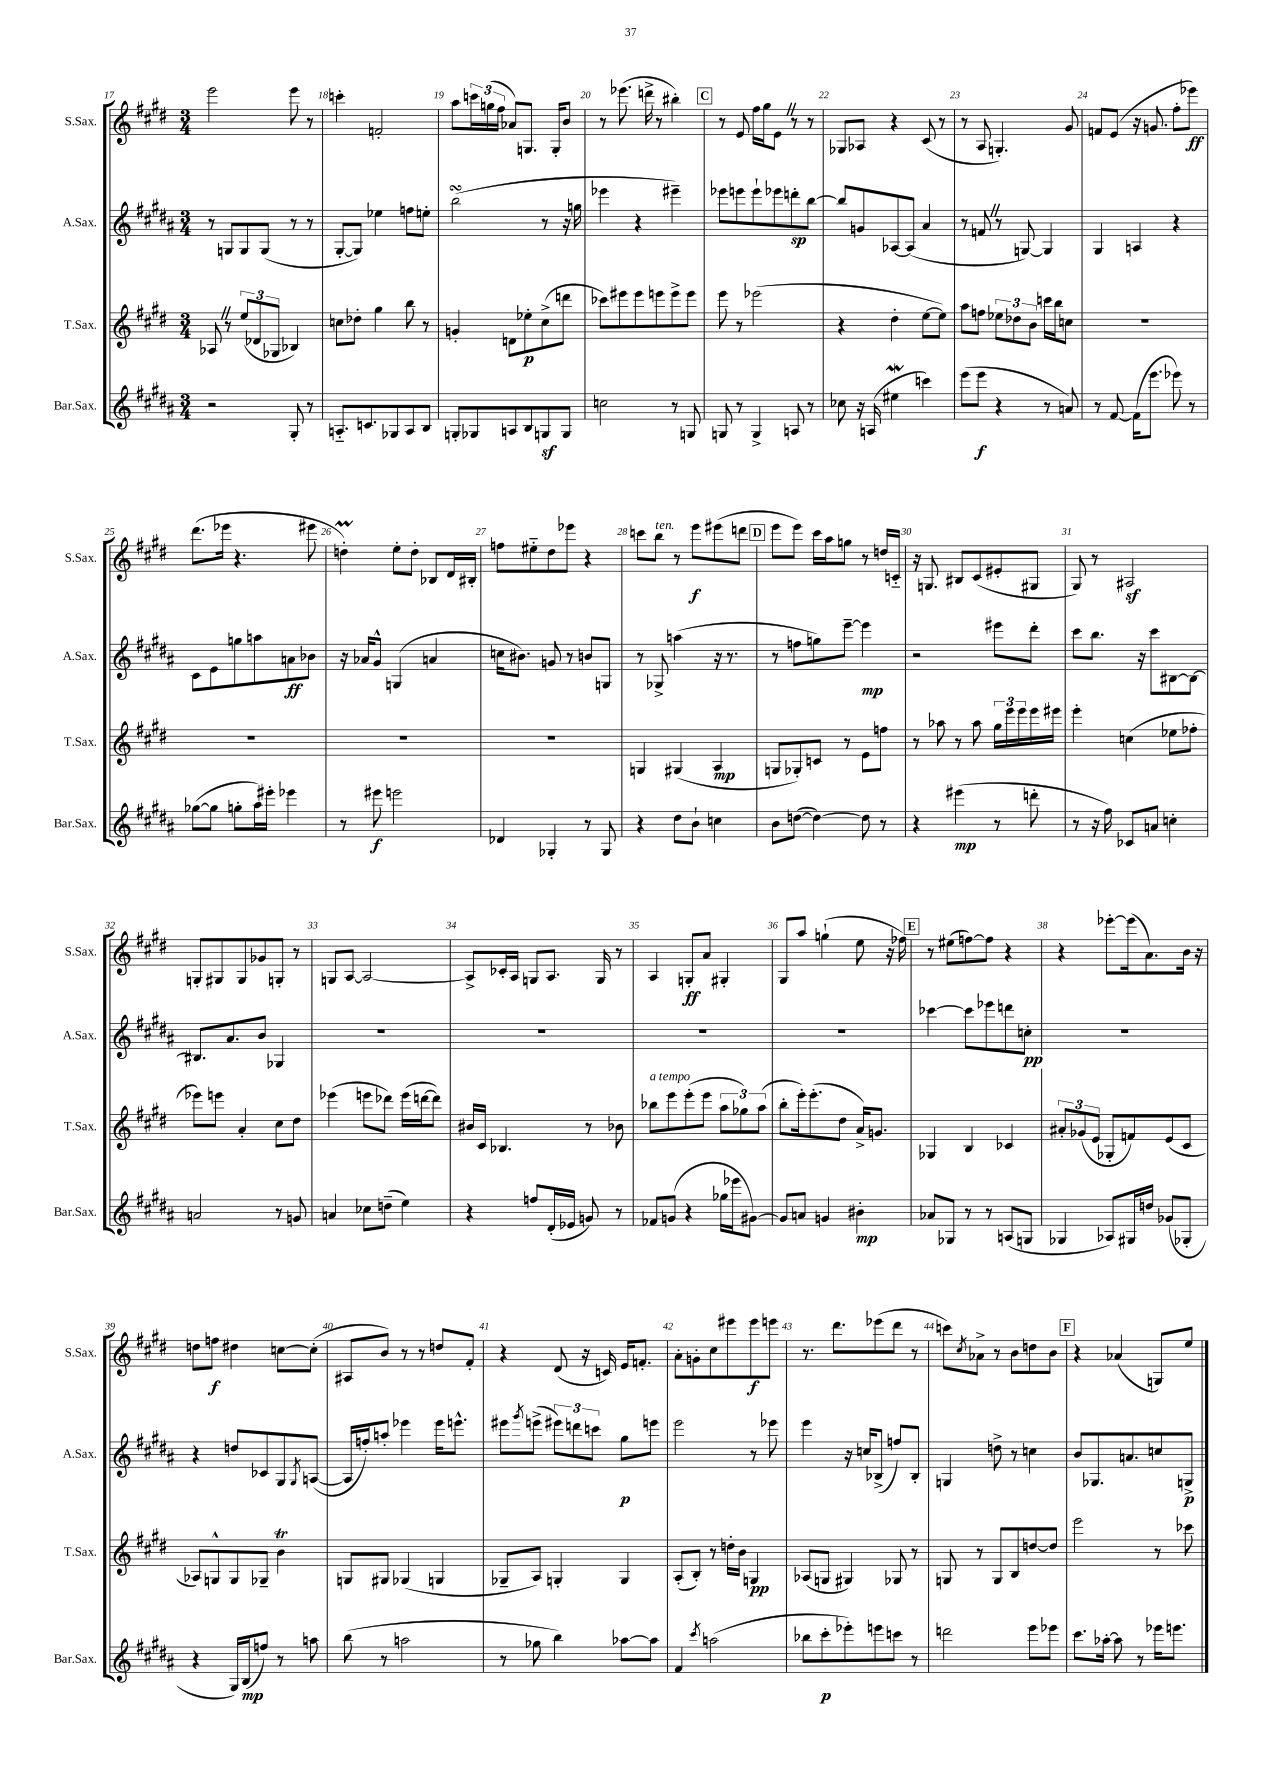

**kern	**kern	**kern	**kern
*staff4	*staff3	*staff2	*staff1
*clefG2	*clefG2	*clefG2	*clefG2
*k[f#c#g#d#a#]	*k[f#c#g#d#]	*k[f#c#g#d#a#]	*k[f#c#g#d#]
*M3/4	*M3/4	*M3/4	*M3/4
2r	8A-	8r	2eee
.	8r	8G	.
.	(12ee	8G	.
.	12d-	.	.
.	.	(8G	.
.	12G-	.	.
8G#'	4B-)	8r	8eee
8r	.	8r	8r
=	=	=	=
8.A'~	8cc	[8G#'	4ccc'
.	8dd-'	8G#])	.
8.c	.	.	.
.	4gg#	4ee-	2f'
8G-	.	.	.
8A	8bb	8ff	.
8B	8r	8ee'	.
=	=	=	=
8G'	4g'	(2bb	8aa
8G-	.	.	24ccc
.	.	.	(24gg
.	.	.	24ff#
8A	8d	.	8a-)
8B	8ee-'	.	8.G
8G	(8cc#^	8r	.
.	.	.	16G'
8G	8ddd	16r	8b
.	.	16gg	.
=	=	=	=
2cc	8ccc-)	4eee-	8r
.	8eee#	.	(8.eee-
.	8eee#	4r	.
.	.	.	16ddd^
.	8eee	.	8r
8r	8eee^	4eee#~)	4bb#')
8G	8eee	.	.
=	=	=	=
8G	8eee	8eee-	8r
8r	8r	8eee	8e
4G^	(2eee-	8eee`	16ff#
.	.	.	16gg#
.	.	8eee-	8e
8A	.	8ddd'	8r
8r	.	[8bb	8r
=	=	=	=
8cc-	4r	8bb]	8G-
16r	.	8g	8A-
(16A	.	.	.
4ee#	4dd#'	[8A-	4r
.	.	(8A-]	.
4ccc)	[8ee	4a#	(8c#
.	8ee])	.	8r
=	=	=	=
(8eee	8aa	8r	8r
8eee	8ff	8f	8A
4r	12ee-	8r	4.G')
.	12dd-	.	.
.	.	[8G)	.
.	12b	.	.
8r	16ccc	4G]	.
.	16bb	.	.
8a)	8cc	.	8g#
=	=	=	=
8r	2.r	4G#	8f
[8f#	.	.	(8e
(16f#]	.	4A	16r
8.eee	.	.	8.g
8eee-)	.	4r	8ff#'
8r	.	.	8eee-)
=	=	=	=
([8gg-	2.r	8c#	(8.ddd#
8gg-]	.	8e	.
.	.	.	16eee-
8gg'	.	8gg	4.r
16aa#)	.	8aa	.
16eee#'	.	.	.
4eee-	.	8a	.
.	.	8b-	8eee#
=	=	=	=
8r	2.r	16r	4dd')
.	.	16a-	.
8eee#	.	8g#^^	.
2eee	.	(4G	8ee'
.	.	.	8dd'
.	.	4a	8B-
.	.	.	16d#
.	.	.	16B#'
=	=	=	=
4d-	2.r	16cc	8ff
.	.	8.b#)	.
.	.	.	8ee#'~
4G-'	.	8g	8dd#
.	.	8r	8eee-
8r	.	8b	4r
8G-	.	8G	.
=	=	=	=
4r	4G	8r	8ccc
.	.	8G-^	8bb
8dd#	(4G#	(4aa	8r
8b`	.	.	8eee
4cc	4A	16r	(8eee#
.	.	8.r	.
.	.	.	8ddd
=	=	=	=
8b	8G	8r	8eee
([8dd	8G-')	8ff	8eee)
4dd_)	8c	8gg)	16ccc#
.	.	.	16aa
.	8r	[8eee~	8gg
8dd]	8e	4eee]	8r
8r	8ff	.	16dd
.	.	.	16c'~
=	=	=	=
4r	8r	2r	16r
.	.	.	8.G
.	8aa-	.	.
(4eee#	8r	.	8B#
.	8aa-	.	(8c#
8r	24gg#	8eee#	8e#'
.	24eee	.	.
.	24eee	.	.
8ddd'	16eee	8ddd#'	8G#
.	16eee#	.	.
=	=	=	=
8r	4eee'	8ccc#	8G#)
16r	.	8.bb	8r
16ff#)	.	.	.
8c-	(4cc	.	2A#
.	.	16r	.
8a	.	8ccc#	.
4cc'	8ee-	[8B#	.
.	8ff-'	8B#_	.
=	=	=	=
2a	8eee-)	8.B#]	8G'
.	8eee	.	8G#
.	.	8.a#	.
.	4a'	.	8G#
.	.	8b	8g-
8r	8cc#	4G-	8G'
8g	8dd#	.	8r
=	=	=	=
4a	(4eee-	2.r	8G
.	.	.	[8A
8cc-	8eee	.	2A_
(8dd~	8ddd-)	.	.
4ee)	(16eee	.	.
.	[16ddd	.	.
.	8ddd])	.	.
=	=	=	=
4r	16b#	2.r	8A^]
.	16c#	.	.
.	4.B-	.	16c-'
.	.	.	16A
8ff	.	.	8G
(16d#'	.	.	8.A
16e-	.	.	.
8g)	8r	.	.
.	.	.	16G
8r	8b-	.	8r
=	=	=	=
8f-	8bb-	2.r	4A
(8g	8eee	.	.
4r	(8eee'	.	8G'
.	8eee	.	8a
16gg-	12aa	.	4G#'
16eee-	.	.	.
.	12gg-)	.	.
[8g#)	.	.	.
.	(12aa	.	.
=	=	=	=
8g#]	8bb'	2.r	8G#
8a	16eee')	.	8aa
.	(8.eee'	.	.
4g	.	.	(4gg`
.	8dd#	.	.
4b#'	16a^)	.	8ee
.	8.g	.	.
.	.	.	16r
.	.	.	16ff-)
=	=	=	=
8a-	4G-	[4ccc-	8r
8G-	.	.	(8ee#
8r	4B	8ccc-]	[8ff)
8r	.	8eee-	8ff]
(8A	4c-	8ddd	4r
8G	.	8cc'	.
=	=	=	=
4G-	12a#'	2.r	4r
.	(12g-	.	.
.	12e	.	.
8A-)	8G-'	.	[8eee-'
16G#	8f)	.	(16eee-]
16dd	.	.	8.a)
(8g-	(8e	.	.
8G-'	8c#	.	16b
.	.	.	16r
=	=	=	=
4r	8A-)	4r	8dd
.	8G^^	.	8ff
16G#)	8G	8dd	4dd#
(16B	.	.	.
8ff)	8G-~	8c-	.
8r	4b	8G#	[8cc
.	.	8qG#	.
8aa	.	([8A	(8cc']
=	=	=	=
(8bb	8G	16A]	8A#
.	.	16ff')	.
8r	8G#	8aa'	8b)
2aa	(4G-	4eee-	8r
.	.	.	8r
.	4G	16eee-	8dd
.	.	8.eee^^	.
.	.	.	8f#'
=	=	=	=
8r	8G-~	8eee#	4r
.	.	8qggg#	.
8gg-	8A)	(8eee^	.
4bb)	4G'	12eee#)	(8d#
.	.	12ddd	.
.	.	.	16r
.	.	12ccc	.
.	.	.	16c)
[8aa-	4G	8gg#	16e
.	.	.	8.f'
8aa-]	.	8eee	.
=	=	=	=
4f#	(8A'	2eee	8a'
.	8B')	.	8g'
8qccc#	.	.	.
(2aa	8r	.	8cc#
.	16dd'	.	8eee#
.	16b	.	.
.	4G	8r	8eee#
.	.	8eee-	8eee
=	=	=	=
8bb-	(8A-	4eee	8.r
8ccc#'	8G	.	.
.	.	.	8.ddd#
8eee-')	4G#)	16r	.
.	.	16cc	.
8eee	.	(8B-^	(8eee-
8ccc	8G-	8ff)	8ddd#
8r	8r	8B-'	8r
=	=	=	=
2ddd	8G	4G	8ccc)
.	.	.	8qcc#
.	8r	.	8a-^
.	8G	8dd^	8r
.	8B	8r	8b
8eee	[8dd	4cc	8dd
8eee-	8dd]	.	8b
=	=	=	=
8.ccc#	2eee	8b	4r
.	.	8.G-	.
[16aa-'	.	.	.
8aa-]	.	.	(4a-
.	.	8.a	.
8r	.	.	.
16eee-	8r	8cc	8G)
8.eee	.	.	.
.	8ccc-	8G^	8ee
==	==	==	==
*-	*-	*-	*-
